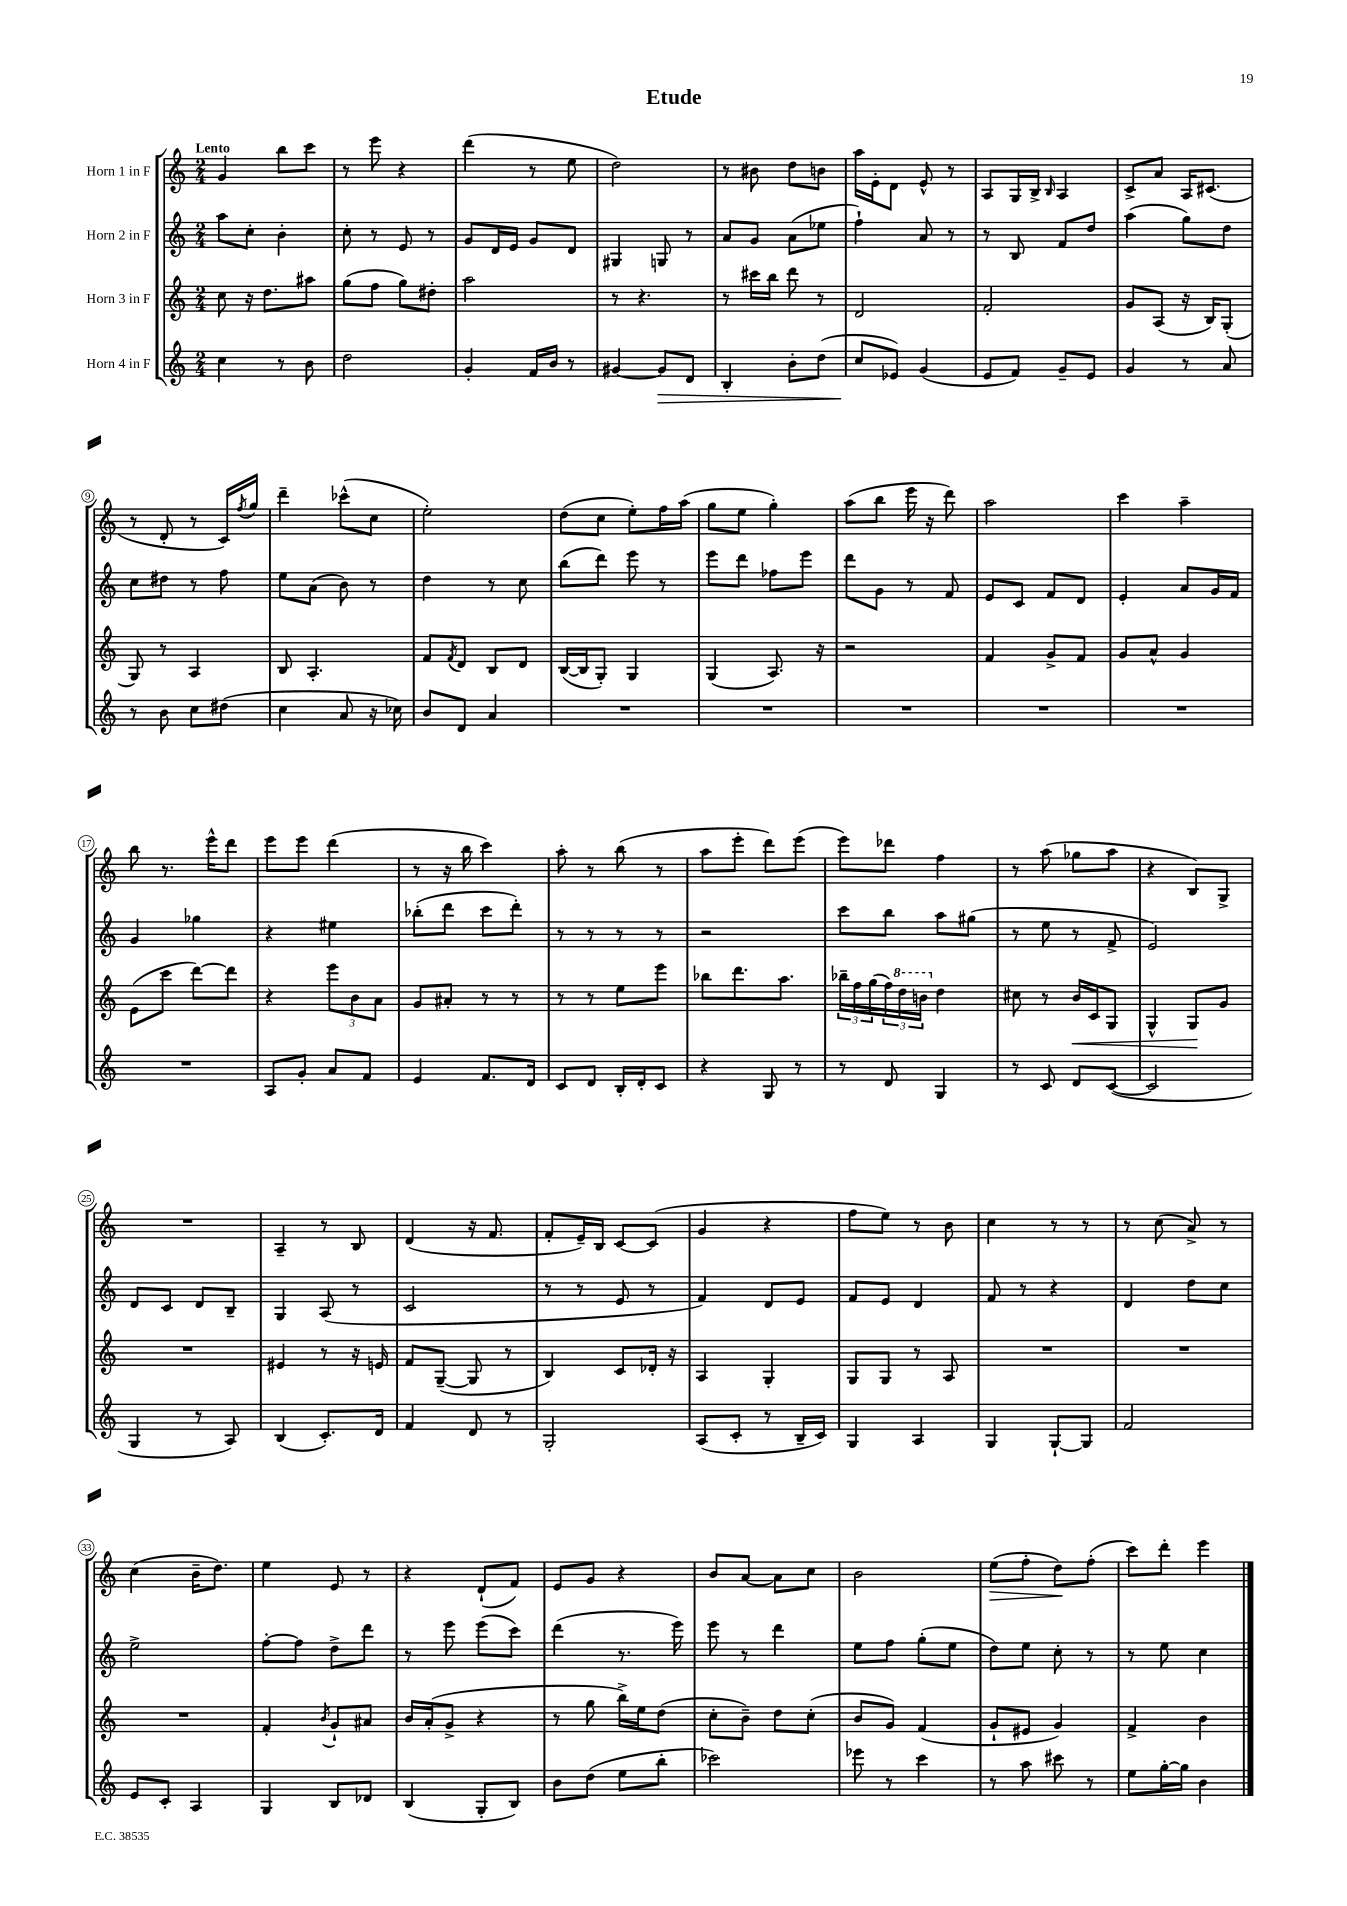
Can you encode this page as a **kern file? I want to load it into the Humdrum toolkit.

**kern	**dynam	**kern	**dynam	**kern	**kern	**dynam
*part4	*part4	*part3	*part3	*part2	*part1	*part1
*staff4	*staff4	*staff3	*staff3	*staff2	*staff1	*staff1
*I"Horn 4 in F	*	*I"Horn 3 in F	*	*I"Horn 2 in F	*I"Horn 1 in F	*
*clefG2	*	*clefG2	*	*clefG2	*clefG2	*
*k[]	*	*k[]	*	*k[]	*k[]	*
*M2/4	*	*M2/4	*	*M2/4	*M2/4	*
=1	=1	=1	=1	=1	=1	=1
!	!	!	!	!	!LO:TX:a:B:t=Lento	!
4cc\	.	8cc\	.	8aa\L	4g/	.
.	.	16r	.	8cc'\J	.	.
.	.	8.dd\L	.	.	.	.
8r	.	.	.	4b'\	8bb\L	.
8b\	.	8aa#X\J	.	.	8ccc\J	.
=2	=2	=2	=2	=2	=2	=2
2dd\	.	(8gg\L	.	8cc'\	8r	.
.	.	8ff\J	.	8r	8eee\	.
.	.	8gg\L)	.	8e/	4r	.
.	.	8dd#X'\J	.	8r	.	.
=3	=3	=3	=3	=3	=3	=3
4g'/	.	2aa\	.	8g/L	(4ddd\	.
.	.	.	.	16d/L	.	.
.	.	.	.	16e/JJ	.	.
16f/LL	.	.	.	8g/L	8r	.
16b/JJ	.	.	.	.	.	.
8r	.	.	.	8d/J	8ee\	.
=4	=4	=4	=4	=4	=4	=4
[4g#X/	.	8r	.	4G#X/	2dd\)	.
.	.	4.r	.	.	.	.
!	!LO:HP:b	!	!	!	!	!
8g#/L]	>	.	.	8Gn/	.	.
8d/J	.	.	.	8r	.	.
=5	=5	=5	=5	=5	=5	=5
4B'/	.	8r	.	8a/L	8r	.
.	.	16ccc#X\LL	.	8g/J	8b#X\	.
.	.	16bb\JJ	.	.	.	.
8b'\L	.	8ddd\	.	(8a\L	8dd\L	.
(8dd\J	.	8r	.	8ee-X\J	8bn\J	.
=6	=6	=6	=6	=6	=6	=6
8cc/L	.	2d/	.	4ff`\)	16aa\LL	.
.	.	.	.	.	16e'\J	.
8e-X/J)	]	.	.	.	8d\J	.
(4g/	.	.	.	8a/	8e^^/	.
.	.	.	.	8r	8r	.
=7	=7	=7	=7	=7	=7	=7
8e/L	.	2f'/	.	8r	8A/L	.
8f/J)	.	.	.	8B/	16G/L	.
.	.	.	.	.	16B^/JJ	.
.	.	.	.	.	16qqB/	.
8g~/L	.	.	.	8f/L	4A/	.
8e/J	.	.	.	8dd/J	.	.
=8	=8	=8	=8	=8	=8	=8
4g/	.	8g/L	.	(4aa\	8c^/L	.
.	.	(8A/J	.	.	8a/J	.
8r	.	16r	.	8gg\L)	16A/KL	.
.	.	16B/KL)	.	.	(8.c#X/J	.
8a/	.	(8G'/J	.	8dd\J	.	.
!!LO:LB:g=z
=9	=9	=9	=9	=9	=9	=9
8r	.	8G/)	.	8cc\L	8r	.
8b\	.	8r	.	8dd#X\J	8d'/	.
8cc\L	.	4A/	.	8r	8r	.
(8dd#X\J	.	.	.	8ff\	16c/LL)	.
.	.	.	.	.	8qff/	.
.	.	.	.	.	16gg/JJ	.
=10	=10	=10	=10	=10	=10	=10
4cc\	.	8B/	.	8ee\L	4ddd~\	.
.	.	4.A'/	.	(8a\J	.	.
8a/	.	.	.	8b\)	(8ccc-X^^\L	.
16r	.	.	.	8r	8cc\J	.
16cc-X\)	.	.	.	.	.	.
=11	=11	=11	=11	=11	=11	=11
8b/L	.	8f/L	.	4dd\	2ee'\)	.
.	.	8qf/	.	.	.	.
8d/J	.	8d/J	.	.	.	.
4a/	.	8B/L	.	8r	.	.
.	.	8d/J	.	8cc\	.	.
=12	=12	=12	=12	=12	=12	=12
2r	.	([16B/LL	.	(8bb\L	(8dd\L	.
.	.	16B/J]	.	.	.	.
.	.	8G'/J)	.	8ddd\J)	8cc\J	.
.	.	4G/	.	8eee\	8ee'\L)	.
.	.	.	.	8r	16ff\L	.
.	.	.	.	.	(16aa\JJ	.
=13	=13	=13	=13	=13	=13	=13
2r	.	(4G/	.	8eee\L	8gg\L	.
.	.	.	.	8ddd\J	8ee\J	.
.	.	8.A/)	.	8ff-X\L	4gg'\)	.
.	.	.	.	8eee\J	.	.
.	.	16r	.	.	.	.
=14	=14	=14	=14	=14	=14	=14
2r	.	2r	.	8ddd\L	(8aa\L	.
.	.	.	.	8g\J	8bb\J	.
.	.	.	.	8r	16eee\	.
.	.	.	.	.	16r	.
.	.	.	.	8f/	8ddd\)	.
=15	=15	=15	=15	=15	=15	=15
2r	.	4f/	.	8e/L	2aa\	.
.	.	.	.	8c/J	.	.
.	.	8g^/L	.	8f/L	.	.
.	.	8f/J	.	8d/J	.	.
=16	=16	=16	=16	=16	=16	=16
2r	.	8g/L	.	4e'/	4ccc\	.
.	.	8a^^/J	.	.	.	.
.	.	4g/	.	8a/L	4aa~\	.
.	.	.	.	16g/L	.	.
.	.	.	.	16f/JJ	.	.
!!LO:LB:g=z
=17	=17	=17	=17	=17	=17	=17
2r	.	(8e\L	.	4g/	8bb\	.
.	.	8ccc\J	.	.	8.r	.
.	.	[8ddd\L)	.	4gg-X\	.	.
.	.	.	.	.	16eee^^\KL	.
.	.	8ddd\J]	.	.	8ddd\J	.
=18	=18	=18	=18	=18	=18	=18
8A/L	.	4r	.	4r	8eee\L	.
8g'/J	.	.	.	.	8eee\J	.
8a/L	.	12eee\L	.	4ee#X\	(4ddd\	.
.	.	12b\	.	.	.	.
8f/J	.	.	.	.	.	.
.	.	12a\J	.	.	.	.
=19	=19	=19	=19	=19	=19	=19
4e/	.	8g/L	.	(8bb-X'\L	8r	.
.	.	8a#X'/J	.	8ddd\J	16r	.
.	.	.	.	.	16bb\	.
8.f/L	.	8r	.	8ccc\L	4ccc\)	.
.	.	8r	.	8ddd'\J)	.	.
16d/Jk	.	.	.	.	.	.
=20	=20	=20	=20	=20	=20	=20
8c/L	.	8r	.	8r	8aa'\	.
8d/J	.	8r	.	8r	8r	.
16B'/LL	.	8ee\L	.	8r	(8bb\	.
16d'/J	.	.	.	.	.	.
8c/J	.	8eee\J	.	8r	8r	.
=21	=21	=21	=21	=21	=21	=21
4r	.	8bb-X\L	.	2r	8aa\L	.
.	.	8.ddd\	.	.	8eee'\J	.
8G/	.	.	.	.	8ddd\L)	.
.	.	8.aa\J	.	.	.	.
8r	.	.	.	.	(8eee\J	.
=22	=22	=22	=22	=22	=22	=22
8r	.	24bb-X~\LL	.	8ccc\L	8eee\L)	.
.	.	24ff\	.	.	.	.
.	.	(24gg\	.	.	.	.
8d/	.	24ff\)	.	8bb\J	8ddd-X\J	.
*	*	*8va	*	*	*	*
.	.	24ddd\	.	.	.	.
.	.	24bbn\JJ	.	.	.	.
*	*	*X8va	*	*	*	*
4G/	.	4dd\	.	8aa\L	4ff\	.
.	.	.	.	(8gg#X\J	.	.
=23	=23	=23	=23	=23	=23	=23
8r	.	8cc#X\	.	8r	8r	.
8c/	.	8r	.	8ee\	(8aa\	.
!	!	!	!LO:HP:b	!	!	!
8d/L	.	16b/LL	<	8r	8gg-X\L	.
.	.	16c/J	.	.	.	.
([8c/J	.	8G/J	.	8f^/	8aa\J	.
=24	=24	=24	=24	=24	=24	=24
2c/]	.	4G^^/	.	2e/)	4r	.
.	.	8G/L	.	.	8B/L)	.
.	.	8g/J	[	.	8G^/J	.
!!LO:LB:g=z
=25	=25	=25	=25	=25	=25	=25
4G/	.	2r	.	8d/L	2r	.
.	.	.	.	8c/J	.	.
8r	.	.	.	8d/L	.	.
8A/)	.	.	.	8B~/J	.	.
=26	=26	=26	=26	=26	=26	=26
(4B/	.	4e#X/	.	4G/	4A~/	.
8.c'/L)	.	8r	.	(8A/	8r	.
.	.	16r	.	8r	8B/	.
16d/Jk	.	16en/	.	.	.	.
=27	=27	=27	=27	=27	=27	=27
4f/	.	8f/L	.	2c/	(4d/	.
.	.	([8G~/J	.	.	.	.
8d/	.	8G/]	.	.	16r	.
.	.	.	.	.	8.f/	.
8r	.	8r	.	.	.	.
=28	=28	=28	=28	=28	=28	=28
2G'/	.	4B/)	.	8r	8f'/L	.
.	.	.	.	8r	16e~/L)	.
.	.	.	.	.	16B/JJ	.
.	.	8c/L	.	8e/	[8c/L	.
.	.	16d-X'/Jk	.	8r	(8c/J]	.
.	.	16r	.	.	.	.
=29	=29	=29	=29	=29	=29	=29
(8A/L	.	4A/	.	4f/)	4g/	.
8c'/J	.	.	.	.	.	.
8r	.	4G'/	.	8d/L	4r	.
16B~/LL	.	.	.	8e/J	.	.
16c/JJ)	.	.	.	.	.	.
=30	=30	=30	=30	=30	=30	=30
4G/	.	8G/L	.	8f/L	8ff\L	.
.	.	8G/J	.	8e/J	8ee\J)	.
4A/	.	8r	.	4d/	8r	.
.	.	8A/	.	.	8b\	.
=31	=31	=31	=31	=31	=31	=31
4G/	.	2r	.	8f/	4cc\	.
.	.	.	.	8r	.	.
[8G`/L	.	.	.	4r	8r	.
8G/J]	.	.	.	.	8r	.
=32	=32	=32	=32	=32	=32	=32
2f/	.	2r	.	4d/	8r	.
.	.	.	.	.	(8cc\	.
.	.	.	.	8dd\L	8a^/)	.
.	.	.	.	8cc\J	8r	.
!!LO:LB:g=z
=33	=33	=33	=33	=33	=33	=33
8e/L	.	2r	.	2ee^\	(4cc\	.
8c'/J	.	.	.	.	.	.
4A/	.	.	.	.	16b~\KL	.
.	.	.	.	.	8.dd\J)	.
=34	=34	=34	=34	=34	=34	=34
4G/	.	4f'/	.	[8ff'\L	4ee\	.
.	.	.	.	8ff\J]	.	.
.	.	8qb/	.	.	.	.
8B/L	.	8g`/L	.	8dd^\L	8e/	.
8d-X/J	.	8a#X/J	.	8ddd\J	8r	.
=35	=35	=35	=35	=35	=35	=35
(4B/	.	16b/LL	.	8r	4r	.
.	.	(16a'/J	.	.	.	.
.	.	8g^/J	.	8eee\	.	.
8G'/L	.	4r	.	(8eee\L	(8d`/L	.
8B/J)	.	.	.	8ccc\J)	8f/J)	.
=36	=36	=36	=36	=36	=36	=36
8b\L	.	8r	.	(4ddd\	8e/L	.
(8dd\J	.	8gg\	.	.	8g/J	.
8ee\L	.	16bb^\LL)	.	8.r	4r	.
.	.	16ee\J	.	.	.	.
8bb'\J	.	(8dd\J	.	.	.	.
.	.	.	.	16eee\)	.	.
=37	=37	=37	=37	=37	=37	=37
2ccc-X\)	.	8cc'\L	.	8eee\	8b/L	.
.	.	8b~\J)	.	8r	[8a/J	.
.	.	8dd\L	.	4ddd\	8a\L]	.
.	.	(8cc'\J	.	.	8cc\J	.
=38	=38	=38	=38	=38	=38	=38
8eee-X\	.	8b/L	.	8ee\L	2b\	.
8r	.	8g/J)	.	8ff\J	.	.
4ccc\	.	(4f/	.	(8gg'\L	.	.
.	.	.	.	8ee\J	.	.
=39	=39	=39	=39	=39	=39	=39
!	!	!	!	!	!	!LO:HP:b
8r	.	8g`/L	.	8dd\L)	(8ee\L	>
8aa\	.	8e#X/J	.	8ee\J	8ff'\J	.
8ccc#X\	.	4g/)	.	8cc'\	8dd\L)	.
8r	.	.	.	8r	(8ff'\J	]
=40	=40	=40	=40	=40	=40	=40
8ee\L	.	4f^/	.	8r	8ccc\L)	.
[16gg'\L	.	.	.	8ee\	8ddd'\J	.
16gg\JJ]	.	.	.	.	.	.
4b\	.	4b\	.	4cc\	4eee\	.
==	==	==	==	==	==	==
*-	*-	*-	*-	*-	*-	*-
